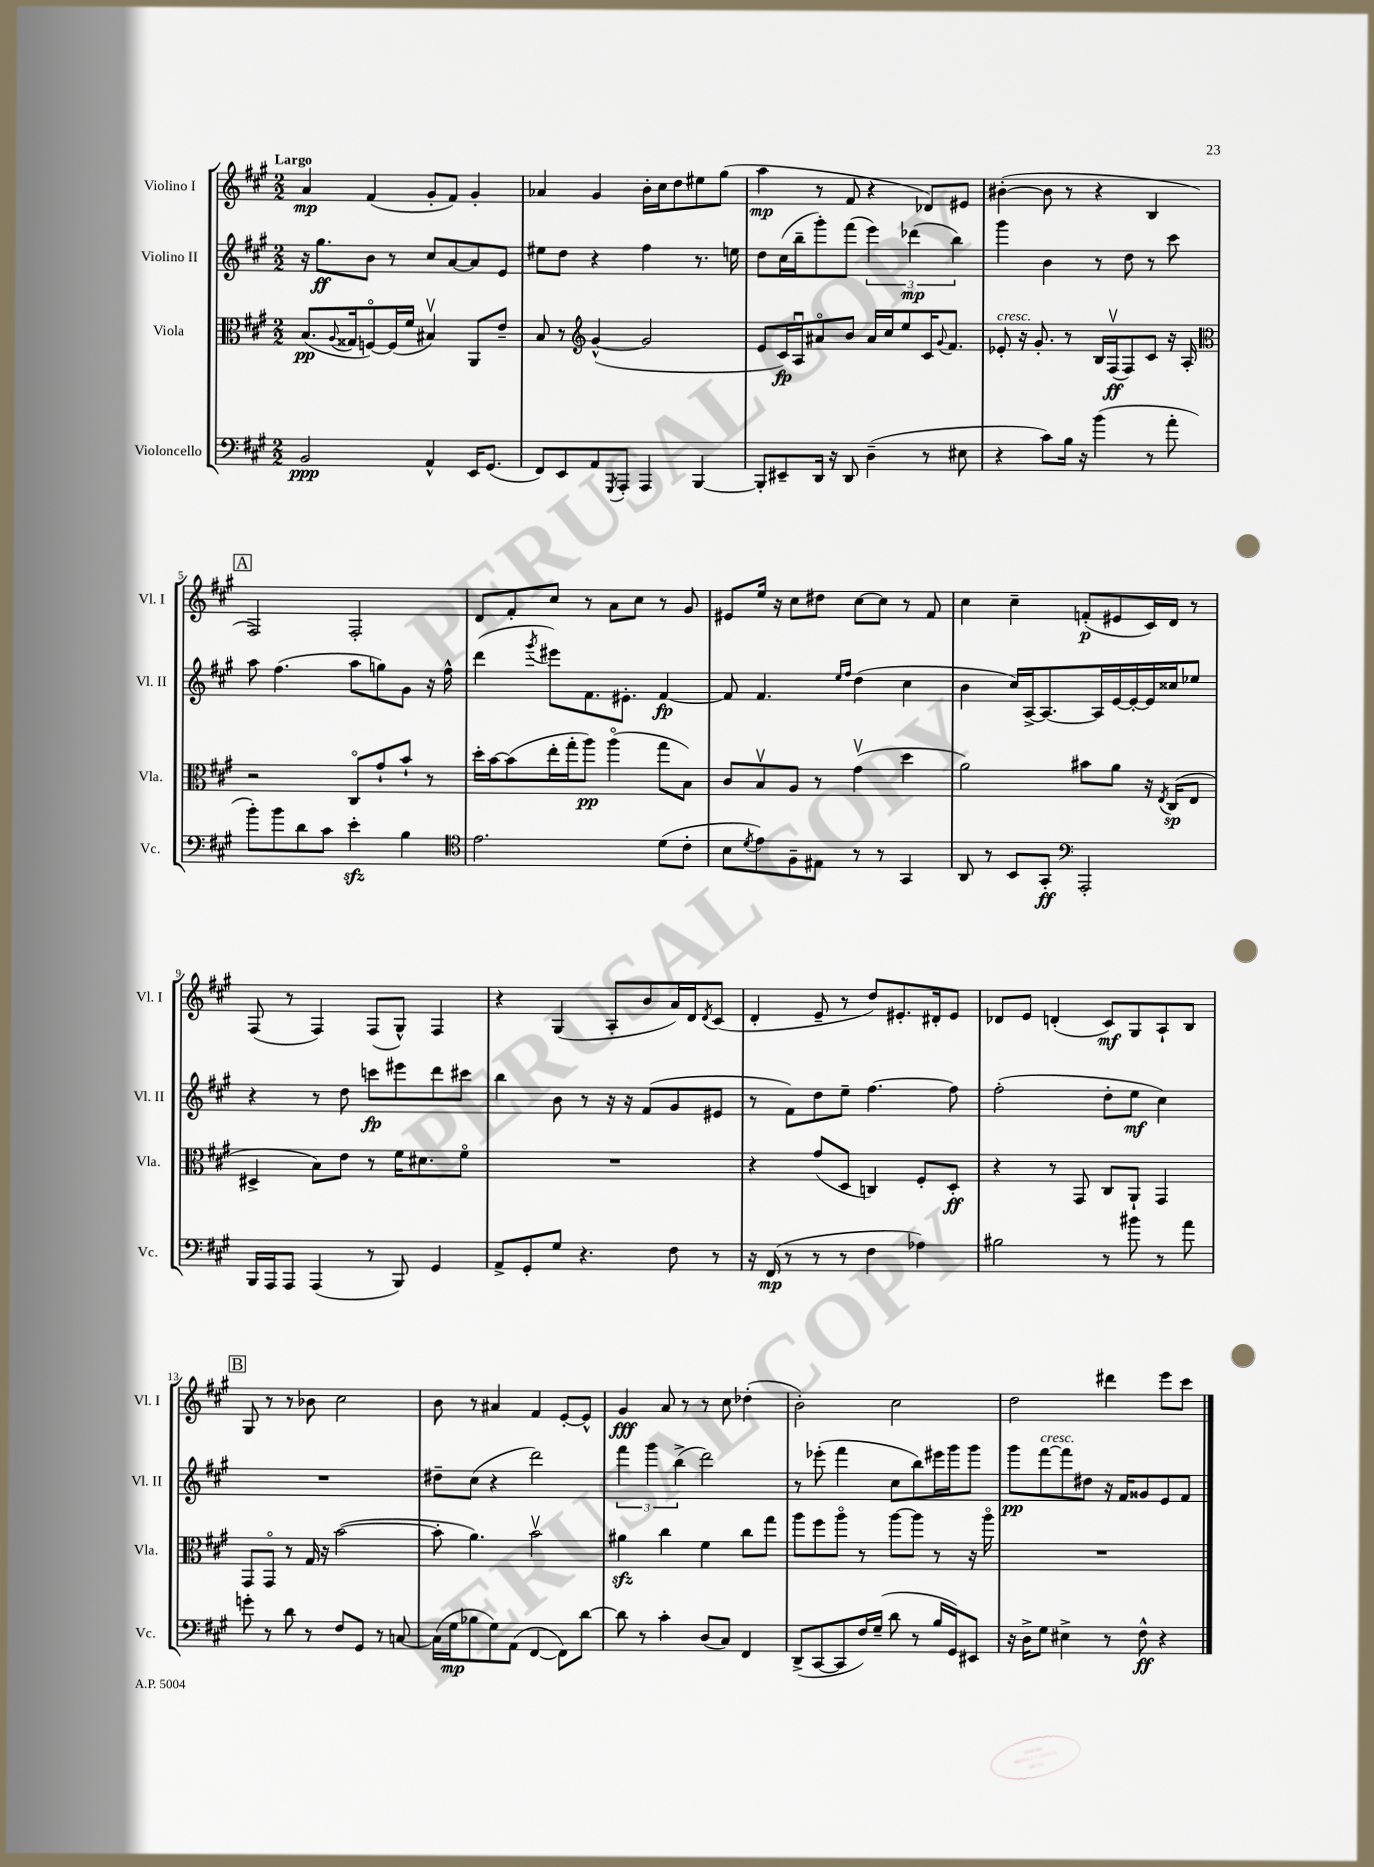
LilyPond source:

<<
\new StaffGroup <<
\new Staff = "s0" \with { instrumentName = "Violino I" shortInstrumentName = "Vl. I" } {
    \clef treble \key a \major \numericTimeSignature \time 2/2 \tempo "Largo"
    a'4\mp fis'4( gis'8-. fis'8) gis'4-. |
    aes'4 gis'4 b'16-. cis''16 d''8 eis''8 gis''8( |
    a''4\mp r8 fis'8 r4 des'8) eis'8 |
    bis'4~-.( bis'8 r8 r4 b4 |
    \mark \markup { \box "A" } fis2) fis2-. |
    d'8 fis'8-. cis''8 r8 a'8 cis''8 r8 gis'8 |
    eis'8 e''16 r16 cis''8 dis''8 cis''8~ cis''8 r8 fis'8 |
    cis''4 cis''4-- f'8-.\p( eis'8 cis'16) d'16 r8 |
    fis8( r8 fis4) fis8( gis8-^) fis4 |
    r4 gis4( a8-. b'8 a'16) d'16 \acciaccatura { d'8 } cis'8( |
    d'4-. e'8-- r8 d''8) eis'8.-. dis'16-. eis'8 |
    des'8 e'8 d'4-.( cis'8\mf) gis8 a8-! b8 |
    \mark \markup { \box "B" } gis8 r8 r8 bes'8 cis''2 |
    b'8 r8 ais'4 fis'4 e'8~-. e'8-^ |
    gis'4\fff a'8 r8 r8 cis''8 des''4-.( |
    b'2-.) cis''2 |
    d''2 dis'''4 e'''8 cis'''8 \bar "|." |
}
\new Staff = "s1" \with { instrumentName = "Violino II" shortInstrumentName = "Vl. II" } {
    \clef treble \key a \major \numericTimeSignature \time 2/2
    r16 gis''8.\ff b'8 r8 cis''8 a'8~ a'8 e'8 |
    eis''8 d''8 r4 fis''4 r8. e''16 |
    d''8 cis''16( b''16-- gis'''8-.) fis'''8( \tuplet 3/2 { e'''4) des'''4\mp( b''4) } |
    gis'''4 b'4 r8 d''8 r8 cis'''8 |
    \mark \markup { \box "A" } a''8 fis''4.( a''8 g''8) gis'8 r16 fis''16-^ |
    d'''4( \acciaccatura { gis'''8 } eis'''8) fis'8. eis'8.-. fis'4~\fp |
    fis'8 fis'4. \grace { e''16 fis''16 } d''4( cis''4 |
    b'4 cis''16) a16~-> a8.~ a16 e'16~ e'16~-. e'16 cisis''16 ees''8 |
    r4 r8 d''8 c'''8\fp eis'''8 d'''8 cis'''8 |
    b''4 b'8 r8 r16 r16 fis'8( gis'8 eis'8 |
    r8 fis'8) d''8 e''8-- fis''4.~ fis''8 |
    fis''2-.( d''8-. e''8\mf cis''4) |
    \mark \markup { \box "B" } R1 |
    dis''8-- cis''8( r4 d'''2) |
    \tuplet 3/2 { fis'''4 gis'''4 b''4->( } d'''2) |
    r8 ees'''8-.( fis'''4 cis''8 b''8) eis'''16 gis'''16 gis'''8 |
    gis'''8\pp fis'''8~^\markup { \italic "cresc." } fis'''8 dis''8 r16 fis'16 gisis'8 e'8 fis'8 \bar "|." |
}
\new Staff = "s2" \with { instrumentName = "Viola" shortInstrumentName = "Vla." } {
    \clef alto \key a \major \numericTimeSignature \time 2/2
    b8.\pp( \appoggiatura { a8 } gisis16 f8~\flageolet) f16( fis'16 bis4\upbow) a,8 e'8-- |
    b8 r8 \clef treble gis'4~-^( gis'2 |
    e'8 cis'16\fp) a16\downbow ais'8\flageolet b'8 ais'16 cis''16 e''8 cis'16 \appoggiatura { gis'8 } fis'8. |
    ees'8-.^\markup { \italic "cresc." } r16 gis'8.-. r8 b16 fis16\upbow\ff( fis8) cis'8 r16 a16-. |
    \mark \markup { \box "A" } \clef alto r2 cis8\flageolet gis'8-! b'8-! r8 |
    d''16-. b'16~ b'8( e''16-. gis''16-. a''8\pp) a''4\flageolet( gis''8 b8) |
    cis'8 b8\upbow a8 r8 gis'4\upbow( d''4 |
    a'2) bis'8 a'8 r16 \acciaccatura { e8 } cis16\sp( e8 |
    dis4-> b8) e'8 r8 fis'16 dis'8. fis'8\flageolet |
    R1 |
    r4 gis'8( d8 c4) fis8-. d8-.\ff |
    r4 r8 gis,8 cis8 a,8-! gis,4 |
    \mark \markup { \box "B" } gis,8 gis,8\flageolet r8 gis16 r16 b'2~( |
    b'8-. a'4.) b'2\upbow |
    ais'4\sfz cis''4 fis'4 cis''8 gis''8 |
    a''8 fis''8 a''8\flageolet r8 a''8~ a''8 r8 r16 a''16\flageolet |
    R1 \bar "|." |
}
\new Staff = "s3" \with { instrumentName = "Violoncello" shortInstrumentName = "Vc." } {
    \clef bass \key a \major \numericTimeSignature \time 2/2
    b,2\ppp a,4-^ e,16 gis,8.( |
    fis,8) e,8 a,8 \acciaccatura { gis,,8 } a,,8-. a,,4 b,,4~ |
    b,,8-. eis,8-- d,16 r16 d,8 d4--( r8 eis8 |
    r4 cis'8) b16 r16 b'4( r8 a'8-. |
    \mark \markup { \box "A" } b'8-.) b'8 d'8 cis'8 e'4-.\sfz b4 |
    \clef tenor e'2. d'8( cis'8-. |
    b8 \acciaccatura { d'8 } e'8) fis8-- eis8 r8 r8 gis,4 |
    a,8 r8 b,8 gis,8-.\ff \clef bass a,,2-. |
    b,,16 a,,16 a,,8 a,,4( r8 b,,8) gis,4 |
    a,8-> gis,8-. gis8 r4. fis8 r8 |
    r16 fis,16\mp( r8 r8 r8 fis4 aes4) |
    bis2 r8 bis'8 r8 a'8 |
    \mark \markup { \box "B" } g'8-. r8 d'8 r8 fis8 gis,8 r8 c8~ |
    c16( gis16\mp bes8 gis8) a,8( fis,4~ fis,8) d'8~ |
    d'8 r8 cis'4-. d8( cis8) fis,4 |
    d,8->( cis,8~ cis,8 fis16) gis16--( d'8 r8 b16 gis,16) eis,8 |
    r16 d16-> gis8 eis4-> r8 fis8-^\ff r4 \bar "|." |
}
>>
>>
